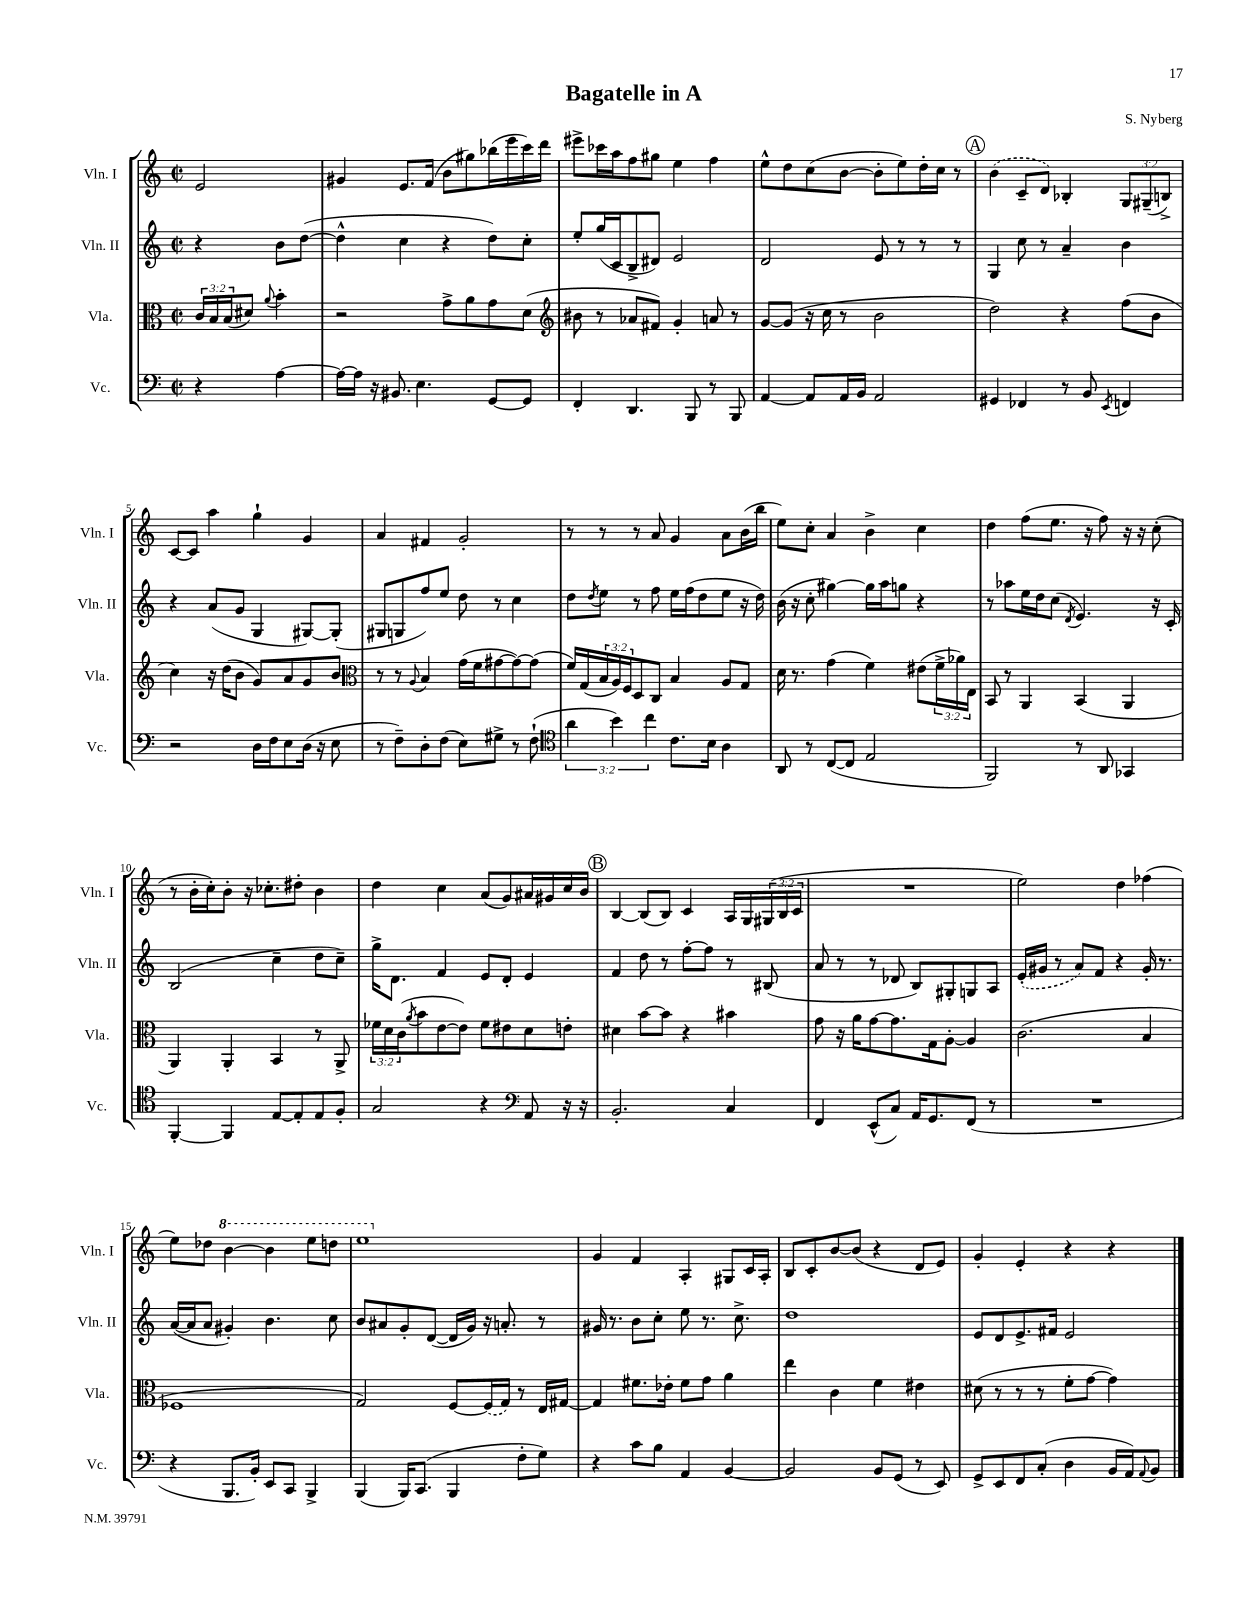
\header { title = "Bagatelle in A" composer = "S. Nyberg" }
<<
\new StaffGroup <<
\new Staff = "s0" \with { instrumentName = "Vln. I" shortInstrumentName = "Vln. I" } {
    \clef treble \key c \major \defaultTimeSignature \time 2/2 \override Staff.TupletNumber.text = #tuplet-number::calc-fraction-text \partial 2
    e'2 |
    gis'4 e'8. f'16( b'8 gis''8) bes''16( e'''16 c'''16) d'''16 |
    eis'''8-> ces'''16 a''16 f''8 gis''8 e''4 f''4 |
    e''8-^ d''8 c''8( b'8~ b'8-. e''8) d''16-. c''16 r8 |
    \mark \markup { \circle "A" } \once \slurDashed b'4( c'8-- d'8) bes4-. \tuplet 3/2 { g8 gis8--( b8->) } |
    c'8~ c'8 a''4 g''4-! g'4 |
    a'4 fis'4 g'2-. |
    r8 r8 r8 a'8 g'4 a'8 b'16( b''16 |
    e''8) c''8-. a'4 b'4-> c''4 |
    d''4 f''8( e''8. r16 f''8) r16 r16 c''8-.( |
    r8 b'16-. c''16-.) b'8-. r16 ces''8.-. dis''8-. b'4 |
    d''4 c''4 a'8( g'8) ais'16 gis'16 c''16 b'16 |
    \mark \markup { \circle "B" } b4~ b8( b8) c'4 a16 g16 \tuplet 3/2 { gis16( b16 c'16 } |
    R1 |
    e''2) d''4 fes''4( |
    e''8) des''8 \ottava #1 b''4~ b''4 e'''8 d'''!8 |
    e'''1 \ottava #0 |
    g'4 f'4 a4-. gis8 c'16 a16-. |
    b8 c'8-. b'8~ b'8( r4 d'8 e'8) |
    g'4-. e'4-. r4 r4 \bar "|." |
}
\new Staff = "s1" \with { instrumentName = "Vln. II" shortInstrumentName = "Vln. II" } {
    \clef treble \key c \major \defaultTimeSignature \time 2/2 \partial 2
    r4 b'8 d''8~( |
    d''4-^ c''4 r4 d''8) c''8-. |
    e''8-. g''16( c'16 b8-> dis'8) e'2 |
    d'2 e'8 r8 r8 r8 |
    \mark \markup { \circle "A" } g4 c''8 r8 a'4-- b'4 |
    r4 a'8( g'8 g4 gis8~) gis8-.( |
    gis8 g8 f''8) e''8 d''8 r8 c''4 |
    d''8 \acciaccatura { d''8 } e''8 r8 f''8 e''16 f''16( d''8 e''8 r16 d''16) |
    b'16( r16 c''8-. gis''4~) gis''16 a''16 g''8 r4 |
    r8 aes''8 e''16 d''16 c''8( \acciaccatura { d'8 } e'4.) r16 c'16-. |
    b2( c''4-- d''8 c''8--) |
    g''16-> d'8. f'4 e'8 d'8-. e'4 |
    \mark \markup { \circle "B" } f'4 d''8 r8 f''8~-. f''8 r8 bis8( |
    a'8 r8 r8 des'8 b8) gis8-. g8 a8 |
    \once \slurDashed e'16-.( gis'16 r8 a'8) f'8 r4 gis'16-. r8. |
    a'16~( a'16 a'8 gis'4-.) b'4. c''8 |
    b'8 ais'8 g'8-. d'8~( d'16 g'16) r16 a'8.-. r8 |
    gis'16 r8. b'8 c''8-. e''8 r8. c''8.-> |
    d''1 |
    e'8 d'8 e'8.-> fis'16 e'2 \bar "|." |
}
\new Staff = "s2" \with { instrumentName = "Vla." shortInstrumentName = "Vla." } {
    \clef alto \key c \major \defaultTimeSignature \time 2/2 \override Staff.TupletNumber.text = #tuplet-number::calc-fraction-text \partial 2
    \tuplet 3/2 { c'16 b16 b16( } dis'8) \appoggiatura { a'8 } b'4-. |
    r2 g'8-> a'8 g'8 d'8( |
    \clef treble bis'8 r8 aes'8 fis'8) g'4-. a'8 r8 |
    g'8~ g'8( r16 c''16 r8 b'2 |
    \mark \markup { \circle "A" } d''2) r4 f''8( b'8 |
    c''4) r16 d''16( b'8 g'8) a'8 g'8 b'8 |
    \clef alto r8 r8 \appoggiatura { a8 } b4 g'16( f'16 gis'8~ gis'8~) gis'8( |
    f'16) g16( \tuplet 3/2 { b16 a16) f16 } d8 c8 b4 a8 g8 |
    d'16 r8. g'4( f'4) eis'8( \tuplet 3/2 { f'16-> aes'16) e16 } |
    b,8 r8 a,4 b,4( a,4 |
    a,4) a,4-. b,4 r8 a,8-> |
    \tuplet 3/2 { fes'16 d'16 c'16( } \acciaccatura { a'8 } b'8 e'8~ e'8) fes'8 eis'8 d'8 e'8-. |
    \mark \markup { \circle "B" } dis'4 b'8~ b'8 r4 bis'4 |
    g'8 r16 a'16 g'8~ g'8. g16 a8~-. a4 |
    c'2.( b4 |
    fes1 |
    g2) f8~ \once \slurDashed f16( g16) r8 e16 gis16~ |
    gis4 fis'8. ees'16-. fis'8 g'8 a'4 |
    e''4 c'4 f'4 eis'4 |
    dis'8( r8 r8 r8 f'8-. g'8~ g'4) \bar "|." |
}
\new Staff = "s3" \with { instrumentName = "Vc." shortInstrumentName = "Vc." } {
    \clef bass \key c \major \defaultTimeSignature \time 2/2 \override Staff.TupletNumber.text = #tuplet-number::calc-fraction-text \partial 2
    r4 a4~ |
    a16~ a16 r16 bis,8. e4. g,8~ g,8 |
    f,4-. d,4. b,,8 r8 b,,8 |
    a,4~ a,8 a,16 b,16 a,2 |
    \mark \markup { \circle "A" } gis,4 fes,4 r8 b,8 \acciaccatura { e,8 } f,4 |
    r2 d16 f16 e8 d16( r16 e8 |
    r8 f8--) d8-. f8( e8) gis8-> r8 f8-!( |
    \clef tenor \tuplet 3/2 { a'4 b'4) c''4 } c'8. b16 a4 |
    a,8 r8 c8~( c8 e2 |
    f,2) r8 a,8 ges,4 |
    f,4~-. f,4 e8~ e8-. e8 f8-. |
    g2 r4 \clef bass a,8 r16 r16 |
    \mark \markup { \circle "B" } b,2.-. c4 |
    f,4 e,8-^( c8) a,16 g,8. f,8( r8 |
    R1 |
    r4 b,,8. b,16-.) e,8 c,8 b,,4-> |
    b,,4( b,,16) c,8.( b,,4 f8-. g8) |
    r4 c'8 b8 a,4 b,4~ |
    b,2 b,8 g,8( r8 e,8) |
    g,8-> e,8 f,8 c8-.( d4 b,16 a,16) \appoggiatura { a,8 } b,8 \bar "|." |
}
>>
>>
